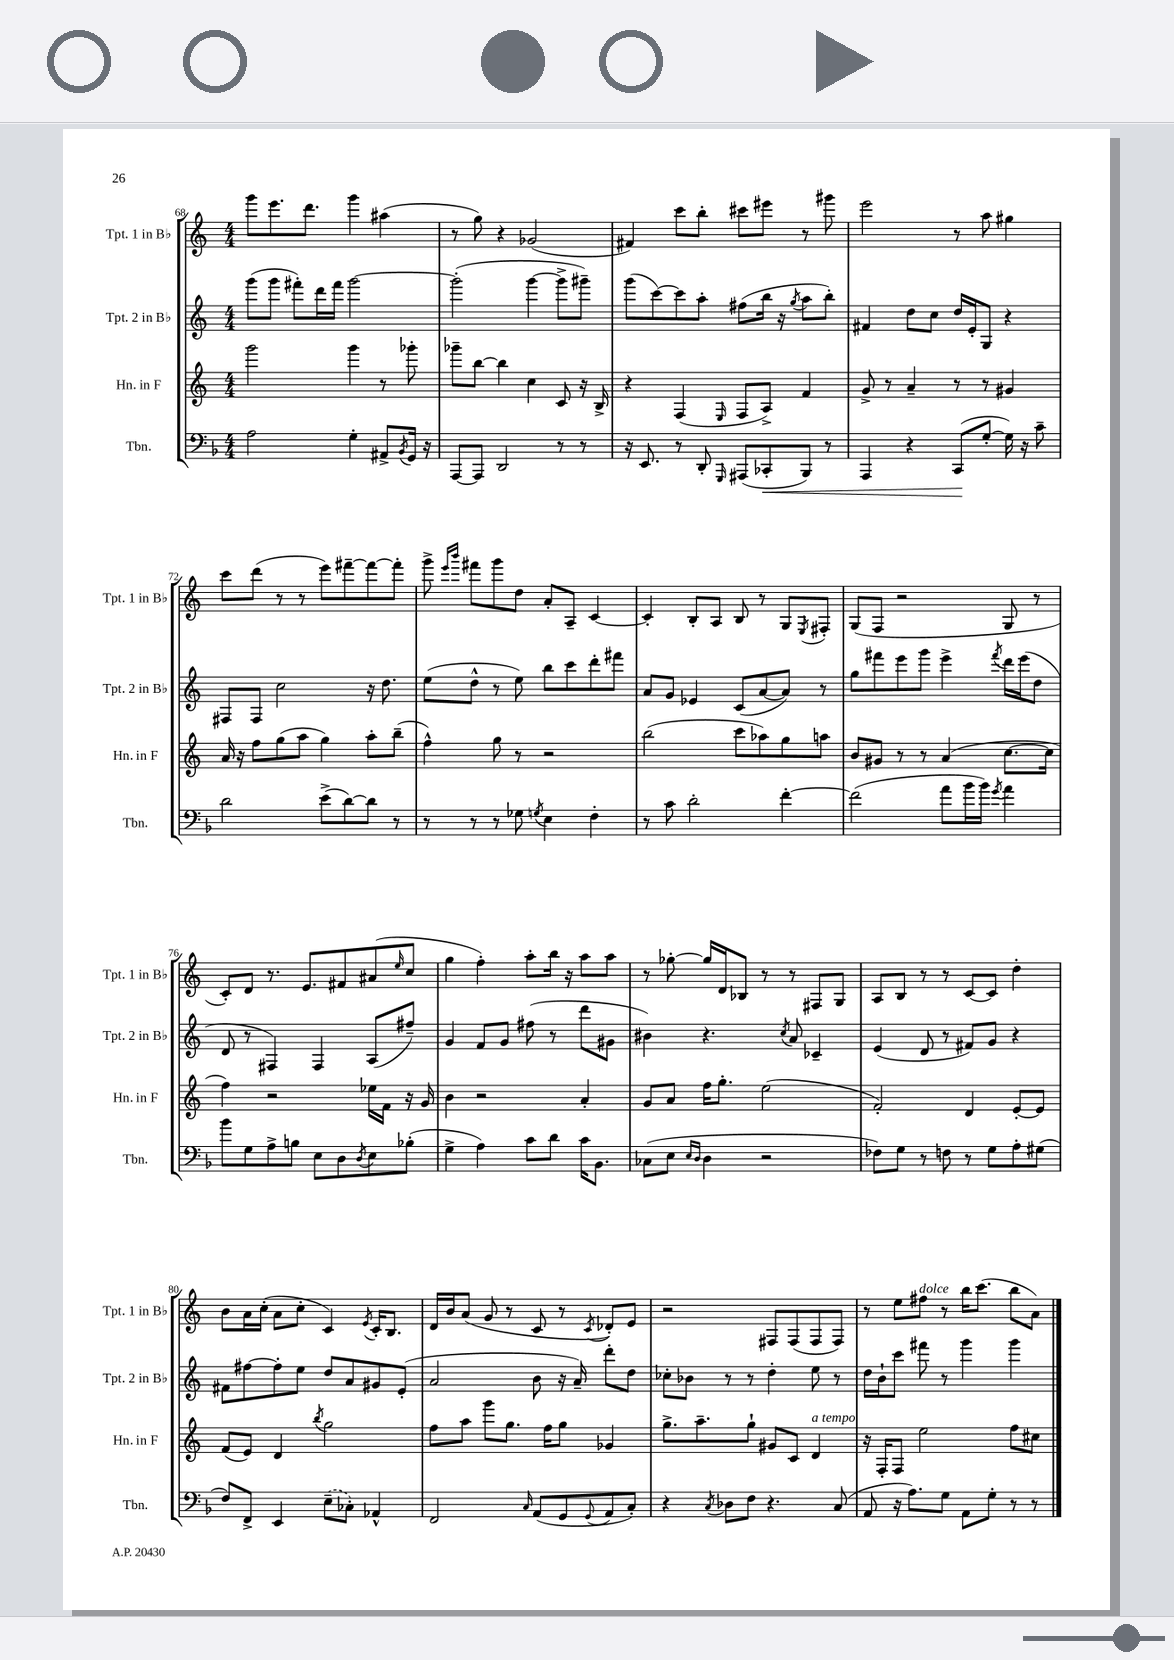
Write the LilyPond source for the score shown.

<<
\new StaffGroup <<
\new Staff = "s0" \with { instrumentName = "Tpt. 1 in Bb" shortInstrumentName = "Tpt. 1 in Bb" } {
    \clef treble \key c \major \numericTimeSignature \time 4/4
    g'''8 e'''8. d'''8. g'''4 ais''4( |
    r8 g''8) r4 ges'2( |
    fis'4) c'''8 b''8-. cis'''8 eis'''8 r8 gis'''8 |
    e'''2 r8 a''8 gis''4 |
    c'''8 d'''8( r8 r8 e'''8) fis'''8~-- fis'''8~ fis'''8-. |
    g'''8-> \grace { e'''16 b'''16 } fis'''8 g'''8 d''8 a'8-. a8-- c'4~ |
    c'4-. b8-. a8 b8 r8 g8 \acciaccatura { e8 } fis8-. |
    g8( f8 r2 g8 r8 |
    c'8-.) d'8 r8. e'8. fis'8 ais'8( \grace { e''16 } c''8 |
    g''4 f''4-.) a''8-. b''16 r16 a''8 a''8 |
    r8 ges''8~-. ges''16 d'16 bes8 r8 r8 fis8 g8 |
    a8 b8 r8 r8 c'8~ c'8 d''4-. |
    b'8 a'16 c''16-.( a'8 c''8-. c'4) \acciaccatura { e'8 } c'16-. b8. |
    d'16 b'16 a'8( g'8 r8 c'8 r8 \acciaccatura { c'8 } des'8-.) e'8 |
    r2 fis8 fis8( fis8 fis8) |
    r8 e''8 fis''8^\markup { \italic "dolce" } r8 b''16 c'''8.( b''8 a'8) \bar "|." |
}
\new Staff = "s1" \with { instrumentName = "Tpt. 2 in Bb" shortInstrumentName = "Tpt. 2 in Bb" } {
    \clef treble \key c \major \numericTimeSignature \time 4/4
    g'''8( g'''8 fis'''8-.) d'''16 fis'''16 g'''2~ |
    g'''2-.( g'''4~ g'''8-> gis'''8--) |
    g'''8( c'''8~) c'''8 a''8-. fis''8( b''16 r16 \acciaccatura { g''8 } a''8 b''8-.) |
    fis'4 d''8 c''8 d''16 e'16-. g8 r4 |
    fis8 fis8 c''2 r16 d''8. |
    e''8( d''8-^ r8 e''8) b''8 c'''8 d'''8-. fis'''8 |
    a'8 g'8 ees'4 c'8( a'8~ a'8) r8 |
    g''8 fis'''8 e'''8 g'''8 e'''4-> \acciaccatura { fis'''8 } d'''16 e'''16( d''8 |
    d'8 r8 fis4) fis4 a8( fis''8--) |
    g'4 f'8 g'8 fis''8( r8 d'''8 gis'8 |
    bis'4) r4. \acciaccatura { c''8 } a'8 ces'4-- |
    e'4( d'8 r8 fis'8) g'8 r4 |
    fis'8 fis''8~ fis''8-. e''8 d''8 a'8 gis'8 e'8-.( |
    a'2 b'8 r16 a'16--) d'''8-. d''8 |
    ces''8-. bes'8 r8 r8 d''4-. e''8 r8 |
    d''16 b'16-! c'''8 fis'''8 r8 g'''4 g'''4 \bar "|." |
}
\new Staff = "s2" \with { instrumentName = "Hn. in F" shortInstrumentName = "Hn. in F" } {
    \clef treble \key c \major \numericTimeSignature \time 4/4
    g'''2 g'''4 r8 ges'''8-. |
    ges'''8-- b''8~ b''4 c''4 c'8 r16 b16-> |
    r4 f4( \grace { e16 } f8 a8->) f'4 |
    g'8-> r8 a'4-- r8 r8 gis'4 |
    a'16 r16 f''8 g''8( a''8 g''4) a''8-. b''8--( |
    f''4-^) g''8 r8 r2 |
    b''2( c'''8 aes''8) g''8 a''8 |
    b'8 gis'8 r8 r8 a'4( c''8.~ c''16 |
    f''4) r2 ees''16 f'16 r16 g'16 |
    b'4 r2 a'4-. |
    g'8 a'8 f''16 g''8.-. e''2( |
    f'2-.) d'4 e'8~-. e'8 |
    f'8( e'8) d'4 \acciaccatura { b''8 } g''2 |
    f''8 a''8 g'''8 g''8. f''16 g''8 ges'4 |
    g''8.-> a''8.-- g''8-! gis'8 c'8 d'4^\markup { \italic "a tempo" } |
    r16 f16-. f8 e''2 f''8 cis''8 \bar "|." |
}
\new Staff = "s3" \with { instrumentName = "Tbn." shortInstrumentName = "Tbn." } {
    \clef bass \key f \major \numericTimeSignature \time 4/4
    a2 g4-. ais,8-> \acciaccatura { bes,8 } g,16 r16 |
    a,,8~ a,,8 d,2 r8 r8 |
    r16 e,8. r8 d,8-. \grace { g,,16 } ais,,8( ces,8-.\< bes,,8) r8 |
    a,,4 r4 c,8\!( g8~-. g16) r16 c'8-- |
    d'2 e'8->( d'8~) d'8 r8 |
    r8 r8 r8 ges8 \acciaccatura { g8 } e4 f4-. |
    r8 c'8 d'2-. f'4~-. |
    f'2( a'8 bes'16 bes'16) \acciaccatura { g'8 } a'4 |
    bes'8 g8 a8-> b8 e8 d8 \acciaccatura { d8 } e8 bes8-.( |
    g4-> a4) c'8 d'8 c'16 bes,8. |
    ces8( e8 \grace { e16 d16 } d4 r2 |
    fes8) g8 r8 f8 r8 g8 a8-. gis8( |
    f8) f,8-> e,4 \once \slurDashed e8--( ces8-.) aes,4-^ |
    f,2 \grace { c16 } a,8( g,8 \appoggiatura { g,8 } a,8 c8-.) |
    r4 \acciaccatura { c8 } des8 f8 r4. c8( |
    a,8 r16 a8.) g8 a,8 g8-. r8 r8 \bar "|." |
}
>>
>>
\layout { \context { \Score currentBarNumber = #68 } }
